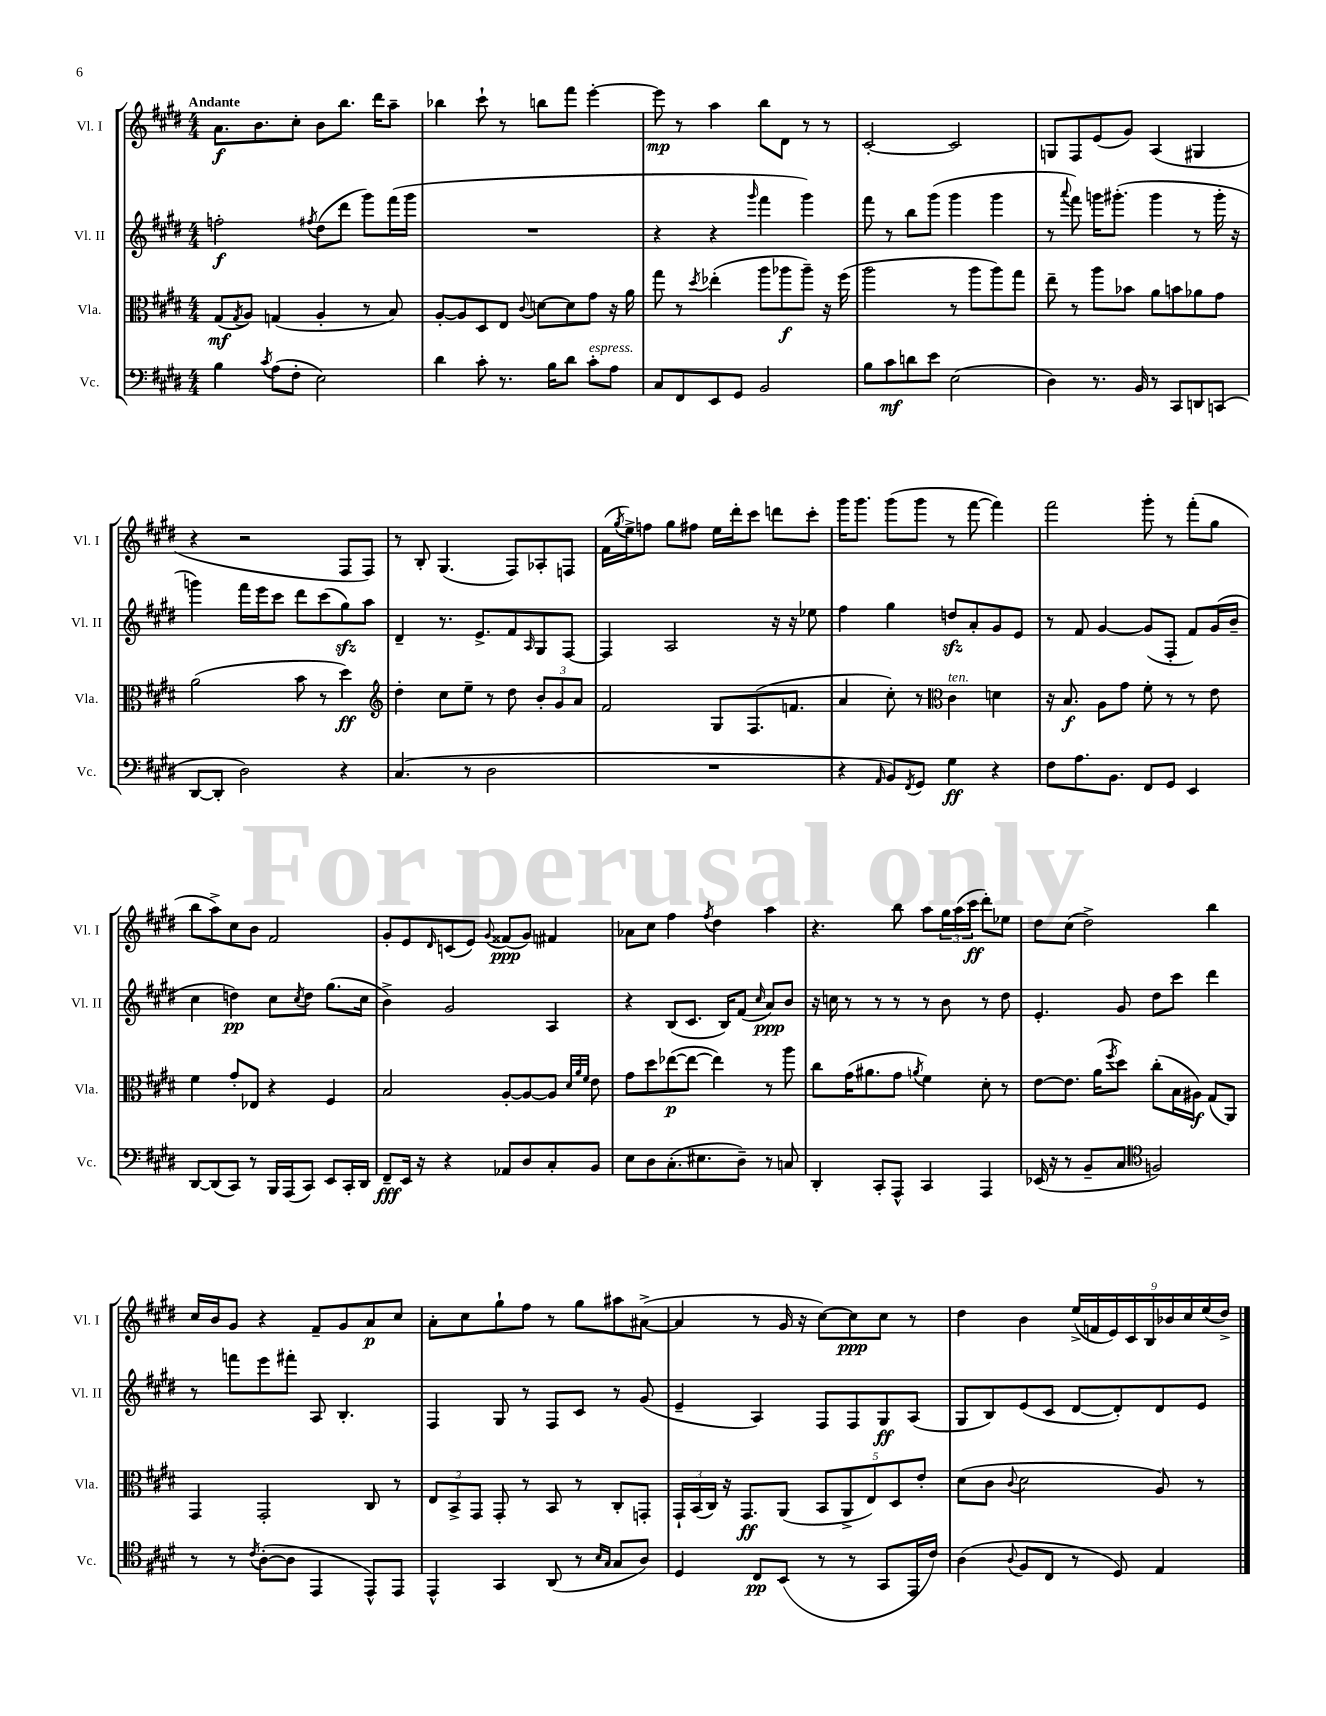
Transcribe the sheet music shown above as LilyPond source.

<<
\new StaffGroup <<
\new Staff = "s0" \with { instrumentName = "Vl. I" shortInstrumentName = "Vl. I" } {
    \clef treble \key e \major \numericTimeSignature \time 4/4 \tempo "Andante"
    a'8.\f b'8. cis''8-. b'8 b''8. dis'''16 a''8-- |
    bes''4 cis'''8-! r8 b''8 fis'''8 e'''4~-. |
    e'''8\mp r8 a''4 b''8 dis'8 r8 r8 |
    cis'2~-. cis'2 |
    g8 fis8 e'8( gis'8) a4( gis4 |
    r4 r2 fis8 fis8) |
    r8 b8-. gis4.( fis8) aes8-. f8 |
    fis'16( \acciaccatura { gis''8 } e''16->) f''8 gis''8 fis''8 e''16 dis'''16-. cis'''8 d'''8 cis'''8-. |
    gis'''16 gis'''8. gis'''8( gis'''8 r8 fis'''8~ fis'''4) |
    fis'''2 gis'''8-. r8 fis'''8-.( gis''8 |
    b''8 a''8->) cis''8 b'8 fis'2 |
    gis'8-. e'8 \grace { dis'16 } c'8( e'8) \appoggiatura { gis'8 } fisis'8\ppp( gis'8) fis'4 |
    aes'8 cis''8 fis''4 \acciaccatura { fis''8 } dis''4 a''4 |
    r4. b''8 a''8 \tuplet 3/2 { gis''16 a''16( cis'''16\ff } dis'''8-.) ees''8 |
    dis''8 cis''8( dis''2->) b''4 |
    cis''16 b'16 gis'8 r4 fis'8-- gis'8 a'8\p cis''8 |
    a'8-. cis''8 gis''8-! fis''8 r8 gis''8 ais''8 ais'8~->( |
    ais'4 r8 gis'16 r16 cis''8~) cis''8\ppp cis''8 r8 |
    dis''4 b'4 \tuplet 9/8 { e''16->( f'16 e'16) cis'16 b16 bes'16 cis''16 e''16( dis''16->) } \bar "|." |
}
\new Staff = "s1" \with { instrumentName = "Vl. II" shortInstrumentName = "Vl. II" } {
    \clef treble \key e \major \numericTimeSignature \time 4/4
    f''2-.\f \acciaccatura { fis''8 } dis''8( dis'''8 gis'''8) fis'''16( gis'''16 |
    R1 |
    r4 r4 \grace { gis'''16 } fis'''4 gis'''4) |
    fis'''8 r8 b''8 gis'''8( gis'''4 gis'''4 |
    r8 \appoggiatura { a'''8 } fis'''8) g'''16 gis'''8.-.( gis'''4 r8 gis'''16-. r16 |
    g'''4) fis'''16 e'''16 cis'''8 dis'''8 cis'''8( gis''8\sfz) a''8 |
    dis'4-- r8. e'8.-> fis'8 \grace { a16 } gis8 fis8~ |
    fis4 a2 r16 r16 ees''8 |
    fis''4 gis''4 d''8\sfz a'8-. gis'8 e'8 |
    r8 fis'8 gis'4~ gis'8( fis8-. fis'8) gis'16( b'16-- |
    cis''4 d''4\pp) cis''8 \acciaccatura { cis''8 } d''8 gis''8.( cis''16 |
    b'4->) gis'2 a4 |
    r4 b8( cis'8. b16) fis'8( \grace { cis''16 } a'8\ppp) b'8 |
    r16 c''16 r8 r8 r8 r8 b'8 r8 dis''8 |
    e'4.-. gis'8 dis''8 cis'''8 dis'''4 |
    r8 f'''8 e'''8 fis'''8-. a8 b4.-. |
    fis4 gis8 r8 fis8 cis'8 r8 gis'8( |
    e'4-- a4) fis8 fis8 gis8\ff a8( |
    gis8 b8) e'8( cis'8 dis'8~ dis'8-.) dis'8 e'8 \bar "|." |
}
\new Staff = "s2" \with { instrumentName = "Vla." shortInstrumentName = "Vla." } {
    \clef alto \key e \major \numericTimeSignature \time 4/4
    gis8\mf( \acciaccatura { gis8 } a8) g4( a4-. r8 b8) |
    a8~-. a8 dis8 e8 \appoggiatura { cis'8 } d'8~ d'8 gis'8 r16 a'16 |
    gis''8 r8 \acciaccatura { dis''8 } ees''4-.( a''8 aes''8\f aes''8--) r16 fis''16( |
    a''2 r8 a''8 a''8) gis''8 |
    e''8-- r8 a''8 bes'8 a'8 b'8 aes'8 gis'8 |
    a'2( b'8 r8 dis''4\ff) |
    \clef treble dis''4-. cis''8 e''8-- r8 dis''8 \tuplet 3/2 { b'8-. gis'8 a'8 } |
    fis'2 gis8 fis8.( f'8. |
    a'4 cis''8-.) r8 \clef alto cis'4^\markup { \italic "ten." } d'4 |
    r16 b8.\f a8 gis'8 fis'8-. r8 r8 e'8 |
    fis'4 gis'8-. ees8 r4 fis4 |
    b2 a8~-. a8~ a8 \grace { dis'32 a'32 fis'32 } e'8 |
    gis'8 dis''8 ees''8~\p( ees''8~ ees''4) r8 a''8 |
    cis''8 gis'16( ais'8. gis'8 \acciaccatura { a'8 } fis'4) dis'8-. r8 |
    e'8~ e'8. a'16( \acciaccatura { fis''8 } dis''8) cis''8-.( b16 ais16\f) gis8( a,8) |
    gis,4 gis,2-. cis8 r8 |
    \tuplet 3/2 { e8 b,8-> gis,8 } gis,8-. r8 b,8 r8 cis8-. g,8-. |
    \tuplet 3/2 { gis,16-! b,16( cis16) } r16 gis,8.\ff a,8( \tuplet 5/4 { b,8 a,8-> e8) dis8 e'8-. } |
    dis'8( cis'8 \appoggiatura { cis'8 } dis'2 a8) r8 \bar "|." |
}
\new Staff = "s3" \with { instrumentName = "Vc." shortInstrumentName = "Vc." } {
    \clef bass \key e \major \numericTimeSignature \time 4/4
    b4 \acciaccatura { cis'8 } a8( fis8-. e2) |
    dis'4 cis'8-. r8. b16 dis'8 cis'8-.^\markup { \italic "espress." } a8 |
    cis8 fis,8 e,8 gis,8 b,2 |
    b8 cis'8\mf d'8 e'8 e2( |
    dis4) r8. b,16 r8 cis,8 d,8 c,8( |
    dis,8~ dis,8-. dis2) r4 |
    cis4.( r8 dis2 |
    R1 |
    r4 \grace { a,16 } b,8) \acciaccatura { fis,8 } gis,8 gis4\ff r4 |
    fis8 a8. b,8. fis,8 gis,8 e,4 |
    dis,8~ dis,8( cis,8) r8 b,,16 a,,16( cis,8) e,8 cis,16-. dis,16 |
    fis,8--\fff e,16 r16 r4 aes,8 dis8 cis8-. b,8 |
    e8 dis8 cis8.-.( eis8. dis8--) r8 c8 |
    dis,4-. cis,8-. a,,8-^ cis,4 a,,4 |
    ees,16( r16 r8 b,8-- cis8 \clef tenor f2) |
    r8 r8 \acciaccatura { cis'8 } a8~-.( a8 e,4 e,8-^) e,8 |
    e,4-^ gis,4 a,8( r8 \grace { b16 gis16 } gis8 a8) |
    dis4 cis8\pp b,8( r8 r8 gis,8 e,16 cis'16) |
    a4( \appoggiatura { a8 } fis8 cis8 r8 dis8) e4 \bar "|." |
}
>>
>>
\layout { \context { \Score \remove "Bar_number_engraver" } }
